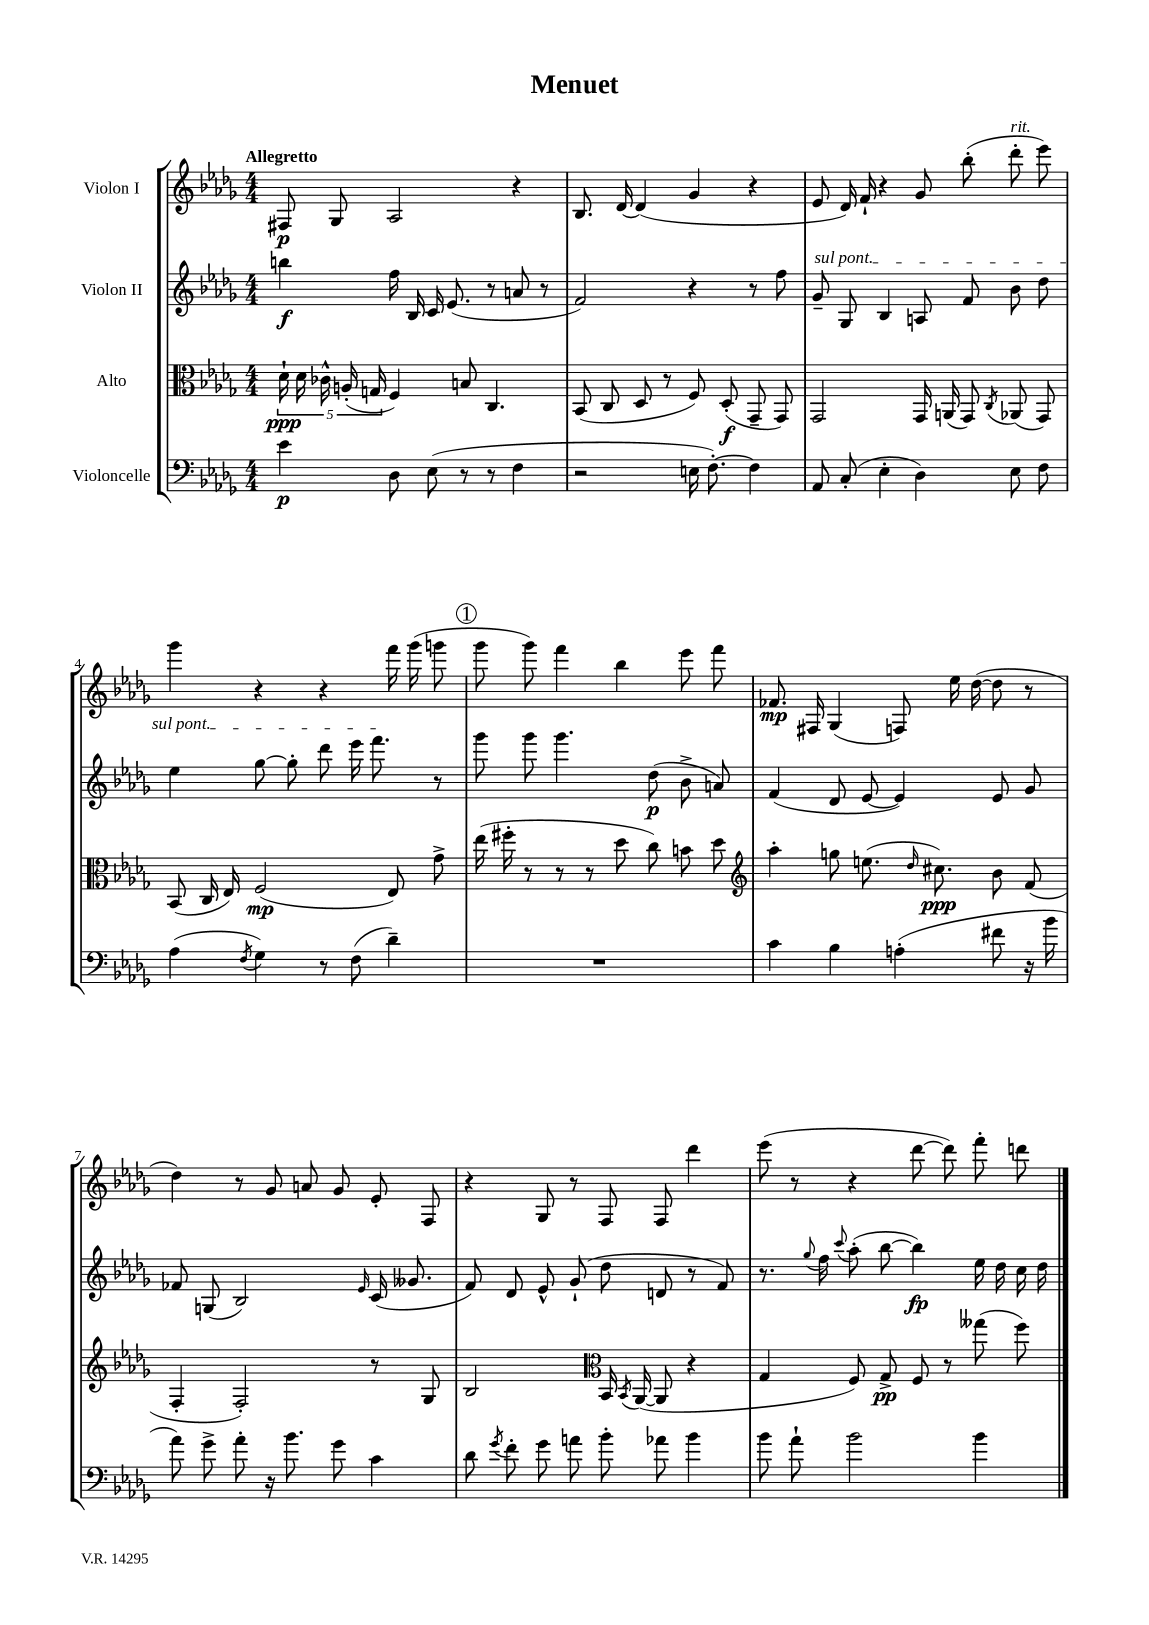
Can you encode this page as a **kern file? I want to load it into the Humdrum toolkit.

**kern	**dynam	**kern	**dynam	**kern	**dynam	**kern	**dynam
*part4	*part4	*part3	*part3	*part2	*part2	*part1	*part1
*staff4	*staff4	*staff3	*staff3	*staff2	*staff2	*staff1	*staff1
*I"Violoncelle	*	*I"Alto	*	*I"Violon II	*	*I"Violon I	*
*clefF4	*	*clefC3	*	*clefG2	*	*clefG2	*
*k[b-e-a-d-g-]	*	*k[b-e-a-d-g-]	*	*k[b-e-a-d-g-]	*	*k[b-e-a-d-g-]	*
*M4/4	*	*M4/4	*	*M4/4	*	*M4/4	*
=1	=1	=1	=1	=1	=1	=1	=1
!	!	!	!	!	!	!LO:TX:a:B:t=Allegretto	!
4e-\	p	20d-`\	ppp	4bbn\	f	8F#X/	p
.	.	20d-\	.	.	.	.	.
.	.	20c-X^^\	.	.	.	.	.
.	.	.	.	.	.	8G-/	.
.	.	(20An'/	.	.	.	.	.
.	.	20Gn/	.	.	.	.	.
8D-\	.	4F/)	.	16ff\	.	2A-/	.
.	.	.	.	16B-/	.	.	.
(8E-\	.	.	.	16c/	.	.	.
.	.	.	.	(8.e-/	.	.	.
8r	.	8Bn/	.	.	.	.	.
8r	.	4.C/	.	8r	.	.	.
4F\	.	.	.	8an/	.	4r	.
.	.	.	.	8r	.	.	.
=2	=2	=2	=2	=2	=2	=2	=2
2r	.	(8BB-/	.	2f/)	.	8.B-/	.
.	.	8C/	.	.	.	.	.
.	.	.	.	.	.	[16d-/	.
.	.	8D-/	.	.	.	(4d-/]	.
.	.	8r	.	.	.	.	.
16En\	.	8F/)	.	4r	.	4g-/	.
[8.F'\)	.	.	.	.	.	.	.
.	.	(8D-'/	f	.	.	.	.
4F\]	.	8GG-~/	.	8r	.	4r	.
.	.	8GG-/)	.	8ff\	.	.	.
=3	=3	=3	=3	=3	=3	=3	=3
!	!	!	!	!LO:TX:a:i:t=sul pont.	!	!	!
8AA-/	.	2GG-/	.	8g-~/	.	8e-/	.
(8C'/	.	.	.	8G-/	.	16d-/)	.
.	.	.	.	.	.	16f`/	.
4E-'\	.	.	.	4B-/	.	4r	.
4D-\)	.	16GG-/	.	8An/	.	8g-/	.
.	.	(16AAn/	.	.	.	.	.
.	.	8GG-/)	.	8f/	.	(8bb-'\	.
.	.	8qC/	.	.	.	.	.
!	!	!	!	!	!	!LO:TX:a:i:t=rit.	!
8E-\	.	(8AA-X/	.	8b-\	.	8ddd-'\	.
8F\	.	8GG-/)	.	8dd-\	.	8eee-\)	.
!!LO:LB:g=z
=4	=4	=4	=4	=4	=4	=4	=4
(4A-\	.	(8BB-/	.	4ee-\	.	4ggg-\	.
.	.	16C/	.	.	.	.	.
.	.	16E-/)	.	.	.	.	.
8qF/	.	.	.	.	.	.	.
4G-\)	.	(2F/	mp	[8gg-\	.	4r	.
.	.	.	.	8gg-'\]	.	.	.
8r	.	.	.	8ddd-\	.	4r	.
(8F\	.	.	.	16eee-\	.	.	.
.	.	.	.	8.fff\	.	.	.
4d-~\)	.	8E-/)	.	.	.	16fff\	.
.	.	.	.	.	.	(16ggg-\	.
.	.	8g-^\	.	8r	.	8gggn\	.
!!LO:REH:place=s1:t=1
=5	=5	=5	=5	=5	=5	=5	=5
1r	.	(16ee-\	.	8ggg-\	.	8ggg-\	.
.	.	16ff#X'\	.	.	.	.	.
.	.	8r	.	8ggg-\	.	8ggg-\)	.
.	.	8r	.	4.ggg-\	.	4fff\	.
.	.	8r	.	.	.	.	.
.	.	8dd-\	.	.	.	4bb-\	.
.	.	8cc\)	.	(8dd-\	p	.	.
.	.	8bn\	.	8b-^\	.	8eee-\	.
.	.	8dd-\	.	8an/)	.	8fff\	.
=6	=6	=6	=6	=6	=6	=6	=6
*	*	*clefG2	*	*	*	*	*
4c\	.	4aa-'\	.	(4f/	.	8.f-X/	mp
.	.	.	.	.	.	16F#X/	.
4B-\	.	8ggn\	.	8d-/	.	(4G-/	.
.	.	(8.een\	.	[8e-/	.	.	.
(4An'\	.	.	.	4e-/])	.	8Fn/)	.
.	.	16qqdd-/	.	.	.	.	.
.	.	8.cc#X\)	ppp	.	.	.	.
.	.	.	.	.	.	16ee-\	.
.	.	.	.	.	.	([16dd-\	.
8f#X\	.	8b-\	.	8e-/	.	8dd-\]	.
16r	.	(8f/	.	8g-/	.	8r	.
16b-\	.	.	.	.	.	.	.
!!LO:LB:g=z
=7	=7	=7	=7	=7	=7	=7	=7
8a-\)	.	4F'/	.	8f-X/	.	4dd-\)	.
8g-^\	.	.	.	(8Gn/	.	.	.
8a-'\	.	2F'/)	.	2B-/)	.	8r	.
16r	.	.	.	.	.	8g-/	.
8.b-\	.	.	.	.	.	.	.
.	.	.	.	.	.	8an/	.
8g-\	.	.	.	.	.	8g-/	.
.	.	.	.	16qqe-/	.	.	.
4c\	.	8r	.	(16c/	.	8e-'/	.
.	.	.	.	8.g--X/	.	.	.
.	.	8G-/	.	.	.	8F/	.
=8	=8	=8	=8	=8	=8	=8	=8
8d-\	.	2B-/	.	8f/)	.	4r	.
8qg-/	.	.	.	.	.	.	.
8f'\	.	.	.	8d-/	.	.	.
8g-\	.	.	.	8e-^^/	.	8G-/	.
8an\	.	.	.	(8g-`/	.	8r	.
*	*	*clefC3	*	*	*	*	*
8b-'\	.	16BB-/	.	8dd-\	.	8F/	.
.	.	8qBB-/	.	.	.	.	.
.	.	([16AA-/	.	.	.	.	.
8a-X\	.	8AA-/]	.	8dn/	.	8F/	.
4b-\	.	4r	.	8r	.	4ddd-\	.
.	.	.	.	8f/)	.	.	.
=9	=9	=9	=9	=9	=9	=9	=9
8b-\	.	4G-/	.	8.r	.	(8eee-\	.
8a-`\	.	.	.	.	.	8r	.
.	.	.	.	8qqgg-/	.	.	.
.	.	.	.	16ff\	.	.	.
.	.	.	.	8qqccc/	.	.	.
2b-\	.	8F/)	.	(8aa-'\	.	4r	.
.	.	8G-^/	pp	[8bb-\	.	.	.
.	.	8F/	.	4bb-\])	fp	[8ddd-\	.
.	.	8r	.	.	.	8ddd-\])	.
4b-\	.	(8gg--X\	.	16ee-\	.	8fff'\	.
.	.	.	.	16dd-\	.	.	.
.	.	8ff\)	.	16cc\	.	8dddn\	.
.	.	.	.	16dd-\	.	.	.
==	==	==	==	==	==	==	==
*-	*-	*-	*-	*-	*-	*-	*-
